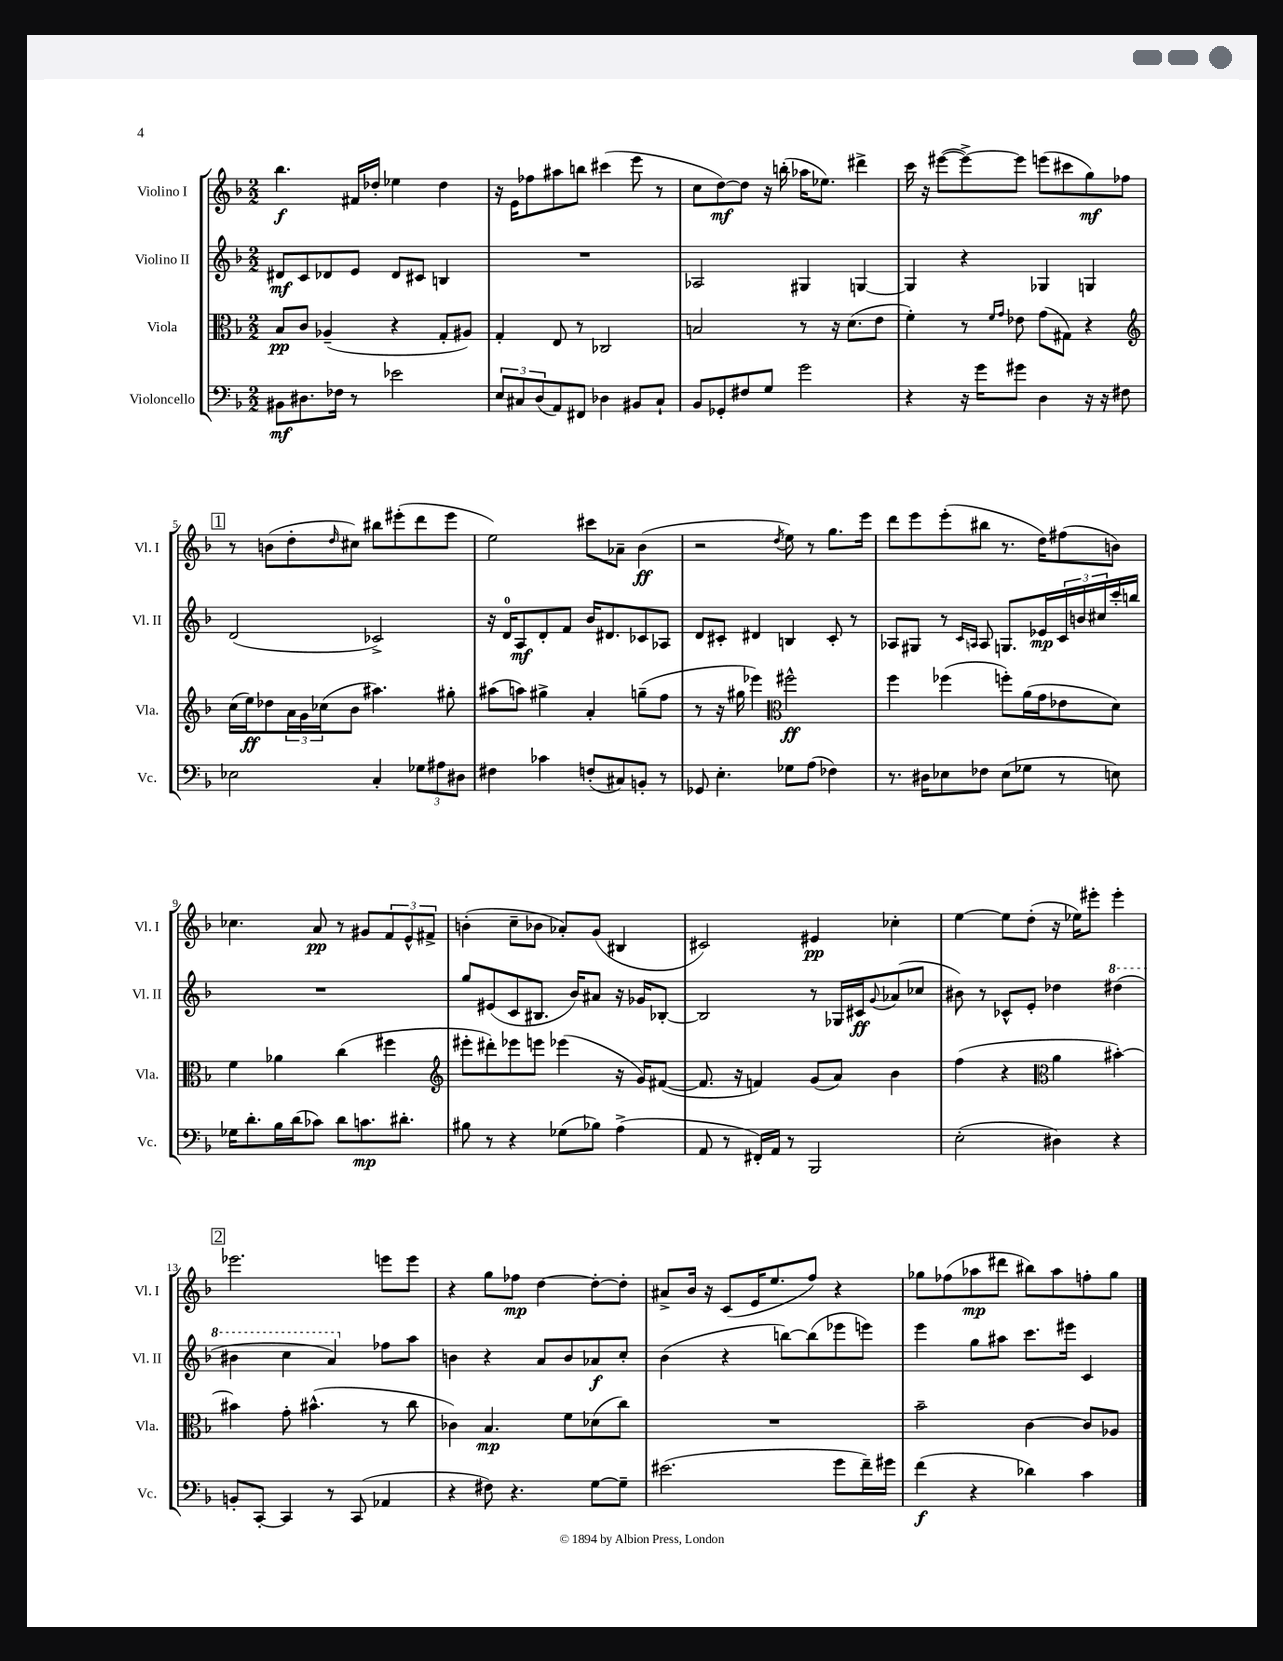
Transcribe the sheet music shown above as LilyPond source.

<<
\new StaffGroup <<
\new Staff = "s0" \with { instrumentName = "Violino I" shortInstrumentName = "Vl. I" } {
    \clef treble \key f \major \numericTimeSignature \time 2/2
    bes''4.\f fis'16 des''16-. ees''4 des''4 |
    r16 e'16 fes''8 ais''8 b''8 cis'''4( e'''8 r8 |
    c''8 d''8~\mf) d''8 r16 b''16-.( aes''16 ees''8.) dis'''4-> |
    c'''16 r16 eis'''8~( eis'''8~->) eis'''8 e'''8( cis'''8 g''8\mf) fes''8 |
    \mark \markup { \box "1" } r8 b'8( d''8-. \grace { d''16 } cis''8) bis''8 eis'''8-.( d'''8 eis'''8 |
    e''2) cis'''8 aes'8-- bes'4\ff( |
    r2 \acciaccatura { d''8 } e''8) r8 g''8. e'''16 |
    d'''8 e'''8 e'''8-.( bis''8 r8. d''16) fis''8( b'8) |
    ces''4. a'8\pp r8 gis'8 \tuplet 3/2 { f'8 e'8-^ fis'8-> } |
    b'4-.( c''8-- bes'8 aes'8-.) g'8( bis4 |
    cis'2) eis'4\pp ces''4-. |
    e''4~ e''8 d''8-.( r16 ees''16) eis'''8-. eis'''4-. |
    \mark \markup { \box "2" } ees'''2. e'''8 e'''8 |
    r4 g''8 fes''8\mp d''4~ d''8~-. d''8-. |
    ais'8-> bes'16 r16 c'8( e'16 e''8. f''8) r4 |
    ges''8 fes''8( aes''8\mp dis'''8 bis''8) aes''8 f''8-. ges''8 \bar "|." |
}
\new Staff = "s1" \with { instrumentName = "Violino II" shortInstrumentName = "Vl. II" } {
    \clef treble \key f \major \numericTimeSignature \time 2/2
    dis'8\mf c'8 des'8 e'8 des'8 cis'8 b4 |
    R1 |
    aes2 gis4 g4~ |
    g4 r4 ges4 g4 |
    \mark \markup { \box "1" } d'2( ces'2->) |
    r16 d'16-0 a8\mf d'8-. f'8 bes'16 dis'8. ces'8 aes8 |
    d'8 cis'8-. dis'4 b4 cis'8-. r8 |
    aes8 gis8 r8 \grace { c'16 a16 } a8 g8. ees'16\mp \tuplet 3/2 { c'16 b'16 cis''16 } c'''16-. b''16 |
    R1 |
    g''8 eis'8( c'8 bis8. bes'16) ais'8 r16 ges'16 bes8~-. |
    bes2 r8 ges16 cis'16\ff \appoggiatura { g'8 } aes'8( ces''8 |
    bis'8) r8 ces'8-^ e'8-. des''4 \ottava #1 dis'''4( |
    \mark \markup { \box "2" } bis''4 c'''4 a''4) \ottava #0 fes''8 a''8 |
    b'4 r4 a'8 b'8 aes'8\f c''8-. |
    bes'4( r4 b''8~) b''8( ees'''8 e'''8) |
    e'''4 g''8 ais''8 c'''8. eis'''16 c'4 \bar "|." |
}
\new Staff = "s2" \with { instrumentName = "Viola" shortInstrumentName = "Vla." } {
    \clef alto \key f \major \numericTimeSignature \time 2/2
    bes8\pp c'8 aes4--( r4 g8-. ais8) |
    g4-. e8 r8 ces2 |
    b2 r8 r16 d'8.( e'8 |
    f'4-.) r8 \grace { f'16 g'16 } ees'8 g'8( gis8) r4 |
    \mark \markup { \box "1" } \clef treble c''16( e''16\ff) des''8 \tuplet 3/2 { a'16 g'16 ces''16( } bes'8 ais''4.) gis''8-. |
    ais''8( a''8) gis''4-> a'4-. g''8--( f''8 |
    r8 r16 gis''16 ees'''4) \clef alto fis''2-^\ff |
    f''4 fes''4( f''8-.) a'16( g'16 ees'8 d'8) |
    f'4 aes'4 c''4( fis''4 |
    \clef treble eis'''8-. dis'''8-.) ees'''8 e'''8 ees'''4( r16 g'16) fis'8~( |
    fis'8. r16 f'4) g'8( a'8) bes'4 |
    f''4( r4 \clef alto a'4 bis'4~-.) |
    \mark \markup { \box "2" } bis'4 g'8-. bis'4.-^( r8 c''8 |
    ces'4) bes4.\mp f'8 des'8( c''8) |
    R1 |
    bes'2-- c'4~ c'8 aes8 \bar "|." |
}
\new Staff = "s3" \with { instrumentName = "Violoncello" shortInstrumentName = "Vc." } {
    \clef bass \key f \major \numericTimeSignature \time 2/2
    bis,8\mf dis8. fes16 r8 ees'2 |
    \tuplet 3/2 { e8 cis8 d8( } a,8) fis,8 des4 bis,8 cis8-! |
    bes,8 ges,8-. fis8 g8 g'2 |
    r4 r16 g'16 gis'8 d4 r16 r16 fis8 |
    \mark \markup { \box "1" } ees2 c4-. \tuplet 3/2 { ges8 ais8 dis8 } |
    fis4 ces'4 f8-.( cis8) b,8-. r8 |
    ges,8 e4.-. ges8 a8( fes4) |
    r8. dis16 ees8 fes8 ees8( ges8 r8 e8) |
    ges16 d'8.-. bes16 d'16( ces'8) d'8 c'8.\mp dis'8.-. |
    bis8 r8 r4 ges8( bes8) a4->( |
    a,8 r8 fis,16-.) a,16 r8 bes,,2 |
    e2-.( dis4) r4 |
    \mark \markup { \box "2" } b,8-. c,8~-. c,4 r8 c,8( aes,4 |
    r4 fis8) r4. g8~ g8-- |
    eis'2.( g'8 f'16--) gis'16 |
    f'4\f( r4 des'4) c'4 \bar "|." |
}
>>
>>
